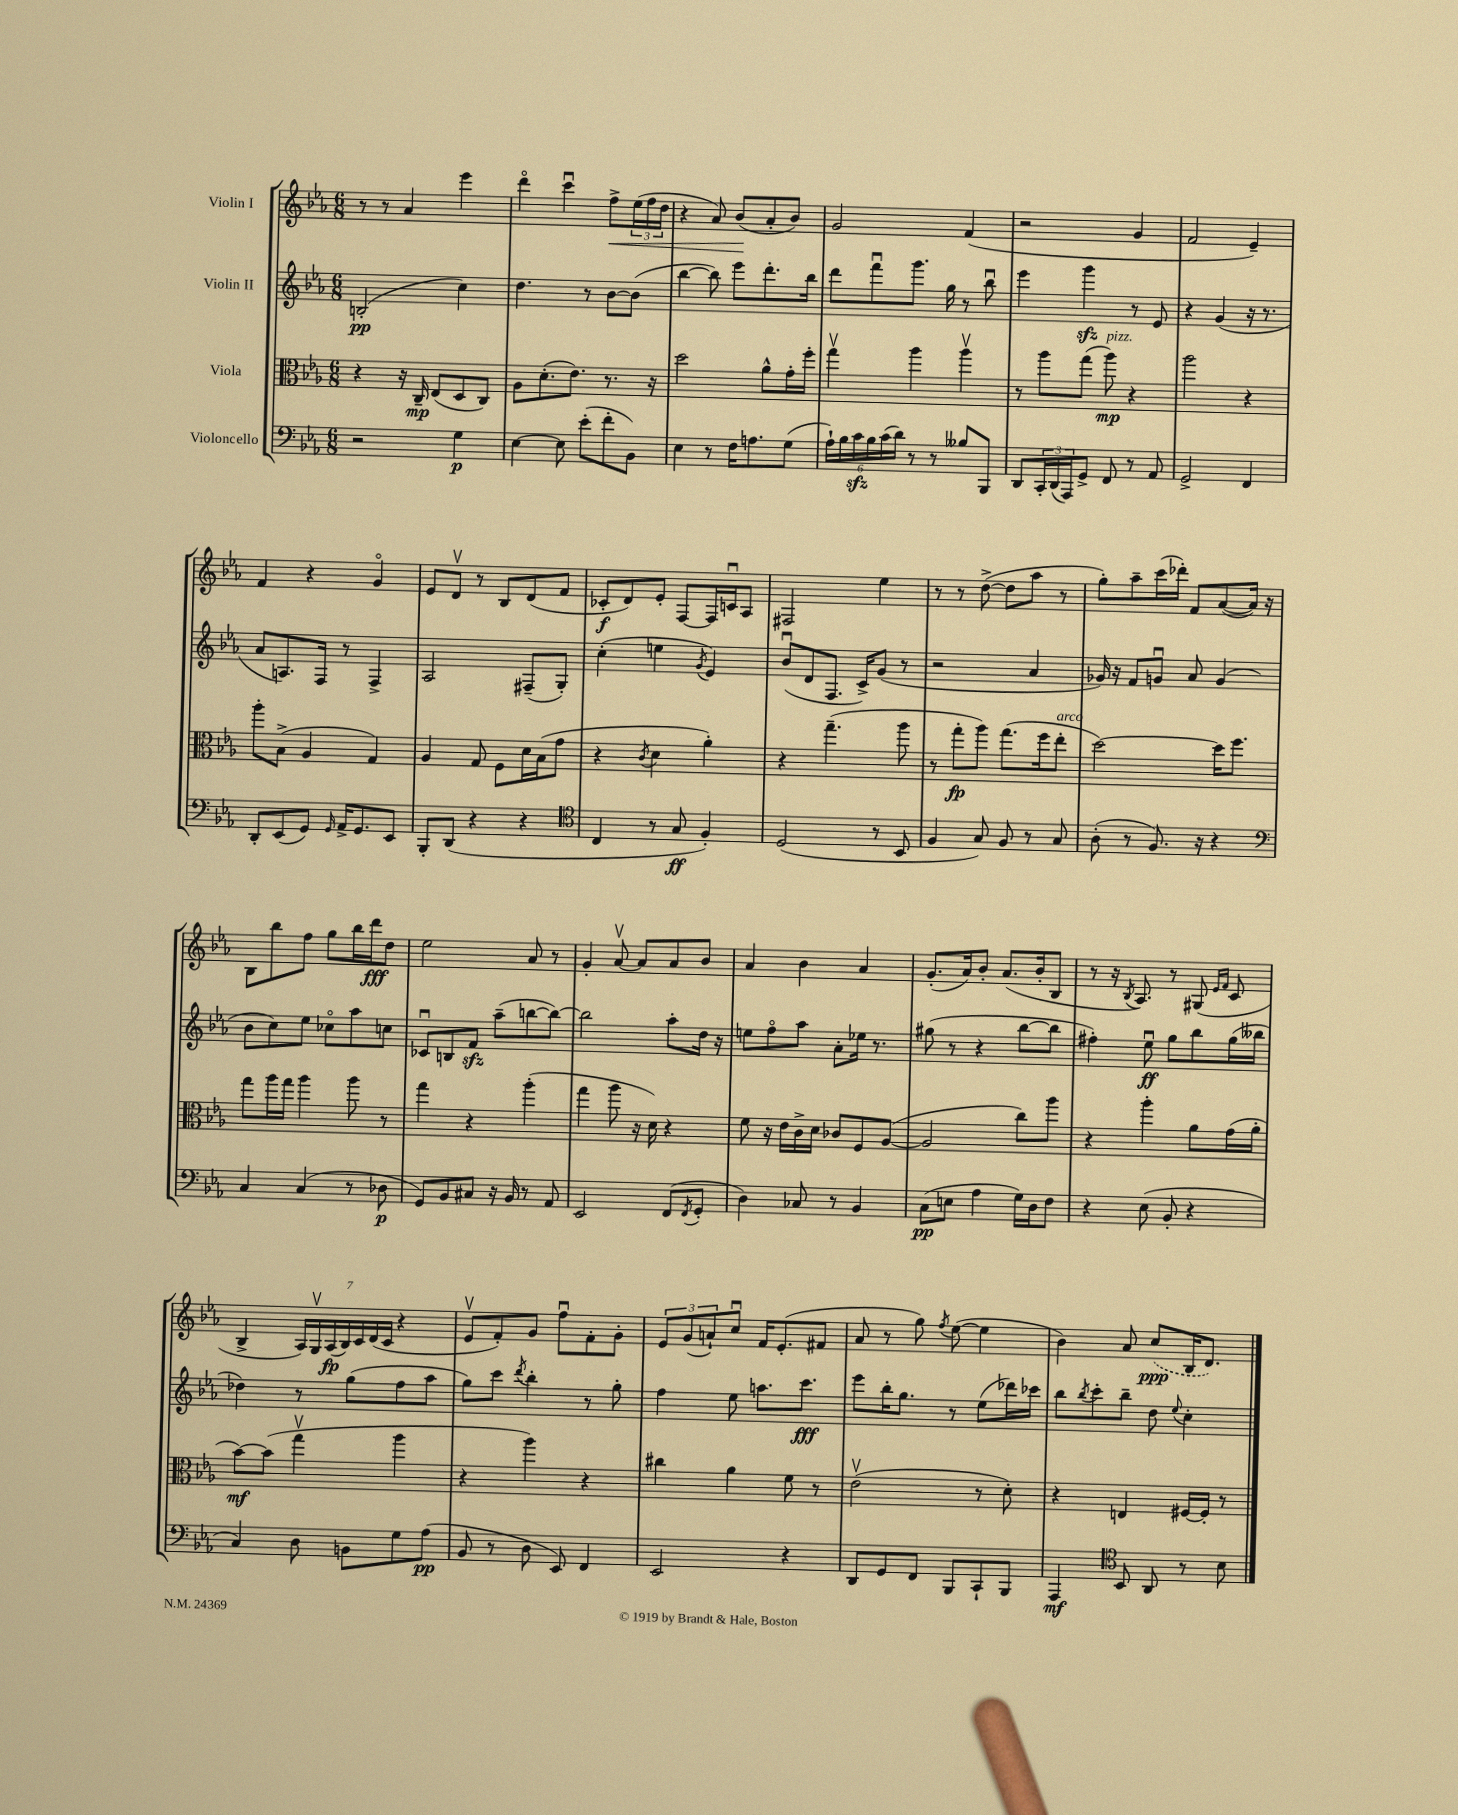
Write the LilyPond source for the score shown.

<<
\new StaffGroup <<
\new Staff = "s0" \with { instrumentName = "Violin I" } {
    \clef treble \key ees \major \numericTimeSignature \time 6/8
    r8 r8 aes'4 ees'''4 |
    d'''4\flageolet c'''4\downbow f''8->\< \tuplet 3/2 { ees''16( f''16 d''16 } |
    r4 aes'8) bes'8\!( aes'8-. bes'8) |
    g'2 f'4( |
    r2 g'4 |
    f'2 ees'4--) |
    f'4 r4 g'4\flageolet |
    ees'8 d'8\upbow r8 bes8 d'8( f'8 |
    ces'8-.\f d'8) ees'8-. f8~ f16 c'16\downbow aes8 |
    fis2 ees''4 |
    r8 r8 d''8~->( d''8 aes''8 r8 |
    g''8-.) aes''8-- c'''16( des'''16-.) f'8 aes'8~( aes'16) r16 |
    bes8 bes''8 f''8 g''8 bes''16 d'''16\fff d''8 |
    ees''2 aes'8 r8 |
    g'4-. aes'8~\upbow aes'8 aes'8 bes'8 |
    aes'4 bes'4 aes'4 |
    g'8.-.( aes'16) bes'8-. aes'8.( bes'16-. bes8 |
    r8 r16 \acciaccatura { bes8 } aes8.) r8 gis8( \grace { ees'16 f'16 } c'8 |
    bes4-> \tuplet 7/4 { aes16) g16\upbow aes16\fp( bes16) c'16 d'16( c'16 } r4 |
    ees'8\upbow f'8-.) g'8 f''8\downbow f'8-. g'8-. |
    \tuplet 3/2 { ees'8 g'8( a'8-!) } c''8\downbow f'16 ees'8.-.( fis'8 |
    aes'8 r8 g''8) \acciaccatura { f''8 } ees''8~( ees''4 |
    bes'4) aes'8 \once \slurDashed c''8\ppp( bes16 d'8.) \bar "|." |
}
\new Staff = "s1" \with { instrumentName = "Violin II" } {
    \clef treble \key ees \major \numericTimeSignature \time 6/8
    b2-.\pp( c''4) |
    d''4. r8 bes'8~ bes'8( |
    bes''4~ bes''8) ees'''8 d'''8.-. bes''16 |
    d'''8 f'''8\downbow g'''8. g''16 r8 bes''8\downbow |
    ees'''4 g'''4\sfz r8 ees'8 |
    r4 g'4( r16 r8. |
    aes'8 a8.) f16 r8 f4-> |
    aes2 fis8--( g8-.) |
    c''4-.( e''4 \acciaccatura { g'8 } ees'4) |
    bes'8\downbow( d'8 f8. c'16->) g'8( r8 |
    r2 aes'4 |
    ges'16) r16 f'8 g'8\downbow aes'8 g'4( |
    bes'8 c''8) ees''8 ces''8\flageolet aes''8 c''8 |
    ces'8\downbow b8 f'8\sfz aes''8--( b''8~ b''8~) |
    b''2 aes''8-. d''16 r16 |
    e''8 f''8\flageolet aes''8 aes'8-. ees''16 r8. |
    gis''8( r8 r4 bes''8~ bes''8 |
    fis''4-.) ees''8\downbow\ff g''8 bes''8 g''16( beses''16 |
    des''4) r8 g''8( f''8 aes''8 |
    g''8) c'''8 \acciaccatura { d'''8 } bes''4-. r8 g''8-. |
    f''4 ees''8 a''8. c'''8.\fff |
    ees'''8 bes''16-. g''8. r8 ees''8( des'''16) ces'''16 |
    bes''8 \acciaccatura { bes''8 } c'''8-. bes''8-- d''8 \appoggiatura { ees''8 } c''4-. \bar "|." |
}
\new Staff = "s2" \with { instrumentName = "Viola" } {
    \clef alto \key ees \major \numericTimeSignature \time 6/8
    r4 r16 c16--\mp ees8( d8 c8) |
    aes8 d'8.-.( ees'8.) r8. r16 |
    d''2 aes'8-^ g'16-. f''16-. |
    g''4\upbow aes''4 aes''4\upbow |
    r8 aes''8 g''8( aes''8\mp^\markup { \italic "pizz." }) r4 |
    aes''2 r4 |
    aes''8-. bes8->( aes4 g4) |
    aes4 g8 f8 d'16 bes16( g'8 |
    r4 \acciaccatura { c'8 } d'4 aes'4-.) |
    r4 g''4.--( aes''8 |
    r8 g''8-.\fp aes''8) g''8.( f''16 ees''8-.^\markup { \italic "arco" } |
    d''2~) d''16 f''8. |
    g''8 aes''16 g''16 aes''4 aes''8 r8 |
    g''4 r4 aes''4-.( |
    g''4 aes''8 r16 d'16) r4 |
    f'8 r16 ees'16 c'16-> d'16 ces'8 f8 aes8~( |
    aes2 c''8) aes''8 |
    r4 aes''4-. aes'8 g'16( aes'16-. |
    bes'8~\mf) bes'8( g''4\upbow aes''4 |
    r4 aes''4) r4 |
    cis''4 aes'4 f'8 r8 |
    ees'2\upbow( r8 d'8-.) |
    r4 e4 fis16~ fis16-. r8 \bar "|." |
}
\new Staff = "s3" \with { instrumentName = "Violoncello" } {
    \clef bass \key ees \major \numericTimeSignature \time 6/8
    r2 g4\p |
    ees4~ ees8 ees'8-.( f'8-. bes,8) |
    ees4 r8 f16 a8. g8( |
    \tuplet 6/4 { aes16-!) bes16 c'16\sfz bes16 c'16( d'16) } r8 r8 beses8 bes,,8 |
    d,8 \tuplet 3/2 { c,16-. d,16( aes,,16) } g,8-> f,8 r8 aes,8 |
    g,2-> f,4 |
    d,8-. ees,8( g,8) \grace { g,16 } aes,16-> g,8. ees,8 |
    bes,,8-. d,8( r4 r4 |
    \clef tenor c4 r8 g8\ff f4-.) |
    d2( r8 bes,8 |
    f4 g8) f8 r8 g8 |
    aes8-.( r8 f8.) r16 r4 |
    \clef bass c4 c4( r8 des8\p |
    g,8) bes,8 cis8 r16 bes,16 r8 aes,8 |
    ees,2 f,8( \acciaccatura { f,8 } g,8-. |
    d4) ces8 r8 bes,4 |
    c8\pp( e8 aes4 g16) d16 f8 |
    r4 ees8( bes,8-. r4 |
    c4) d8 b,8 g8 aes8\pp( |
    bes,8 r8 d8 ees,8) f,4 |
    ees,2 r4 |
    d,8 g,8 f,8 bes,,8 c,8-! bes,,8 |
    aes,,4\mf \clef tenor bes,8 aes,8 r8 bes8 \bar "|." |
}
>>
>>
\layout { \context { \Score \remove "Bar_number_engraver" } }
